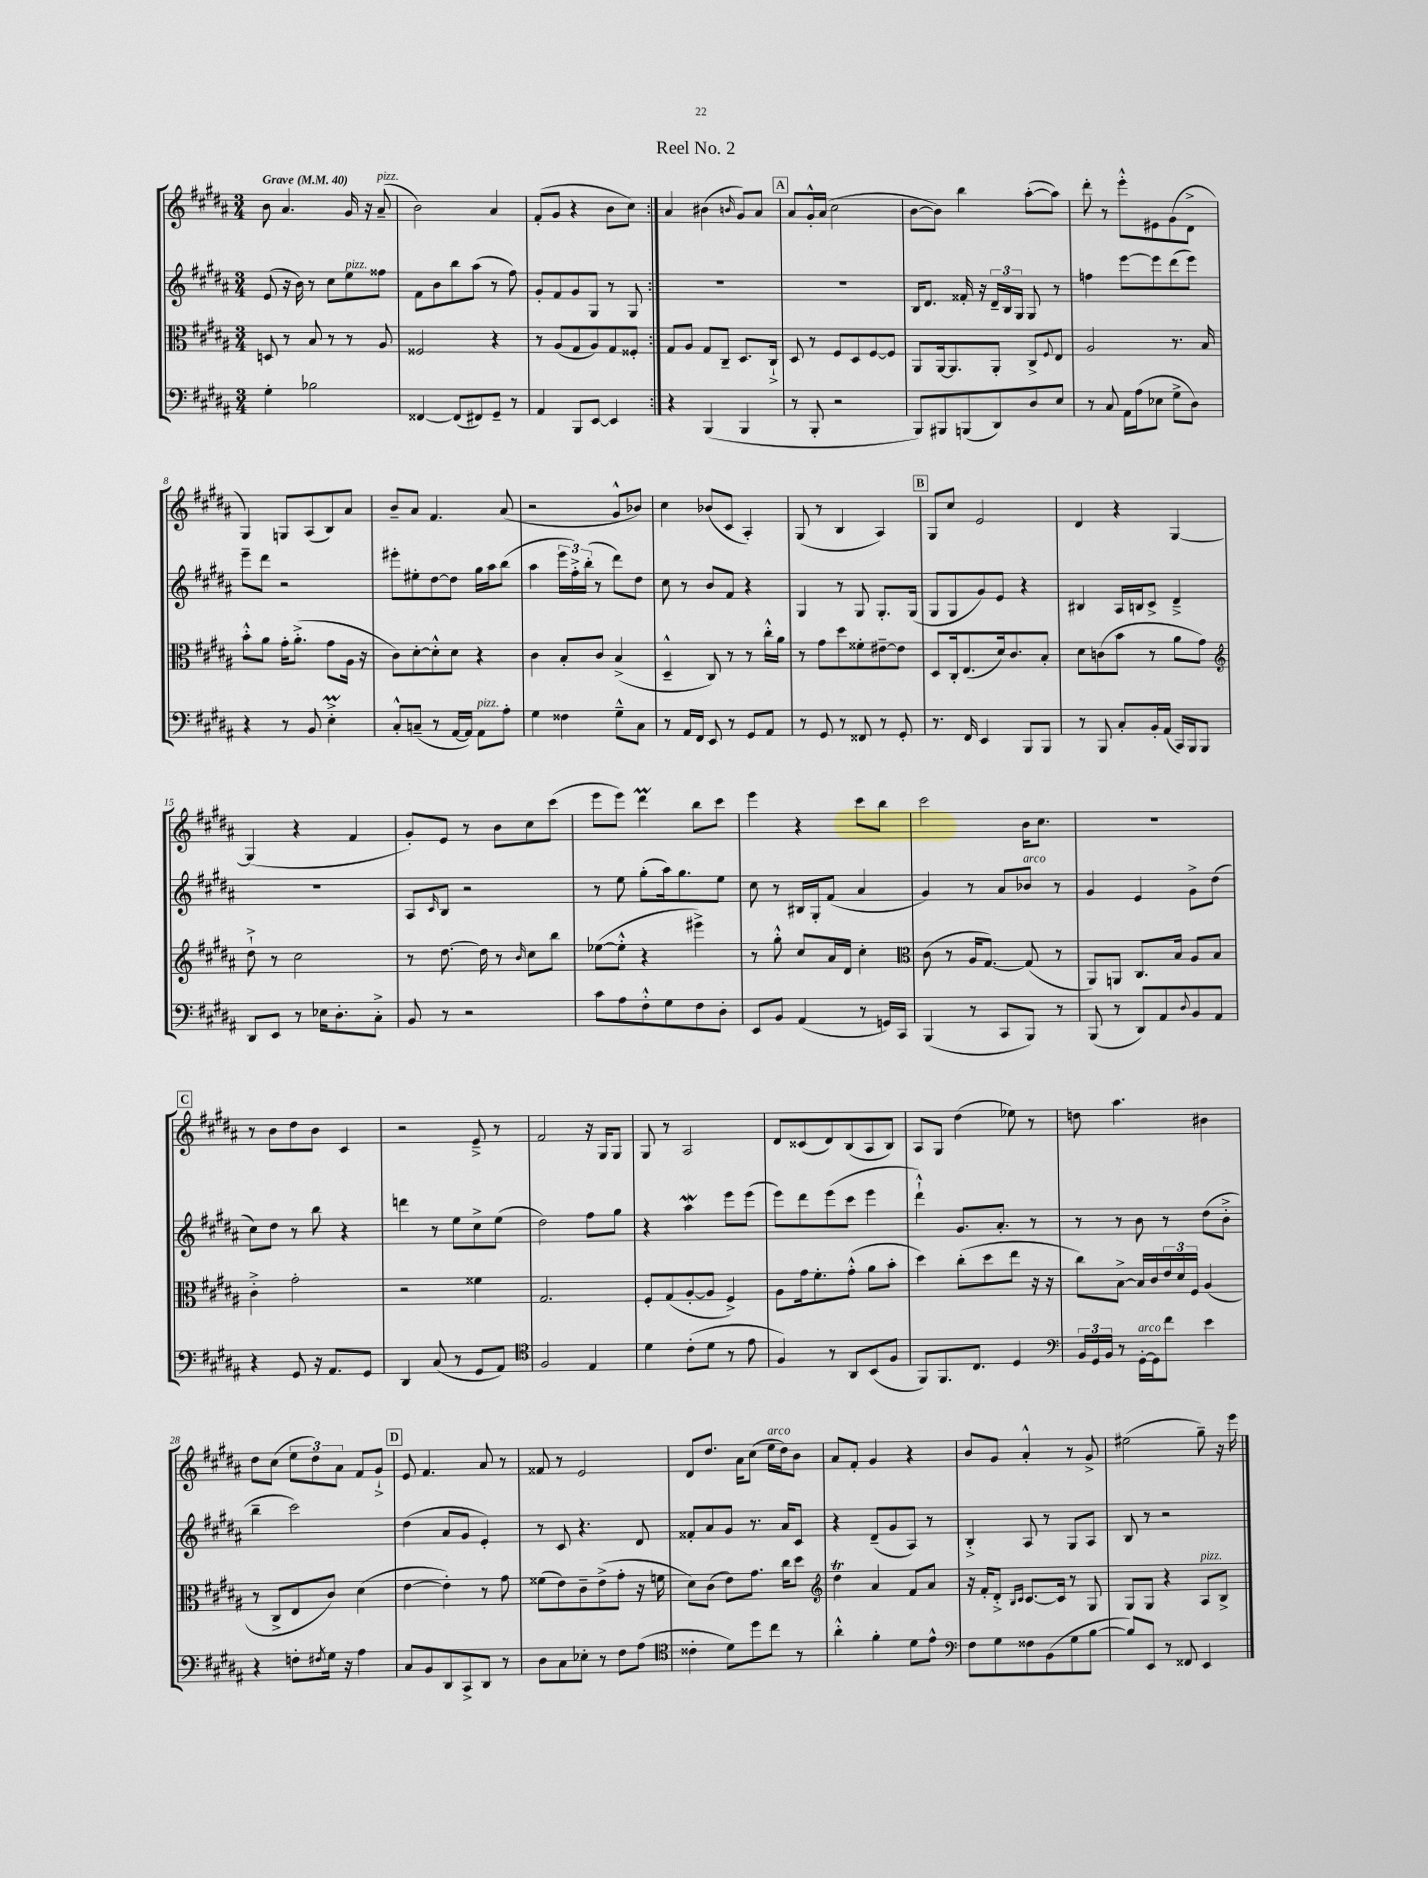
\header { title = "Reel No. 2" }
<<
\new StaffGroup <<
\new Staff = "s0" {
    \clef treble \key b \major \numericTimeSignature \time 3/4 \tempo "Grave" 4 = 40
    \repeat volta 2 { b'8 ais'4. gis'16 r16 ais'8--^\markup { \italic "pizz." }( |
    b'2) ais'4 |
    fis'8-.( gis'8 r4 b'8 cis''8) | }
    ais'4 bis'4( \grace { b'16 } gis'8) ais'8 |
    \mark \markup { \box "A" } ais'8 gis'16-.-^ ais'16( cis''2 |
    b'8~ b'8) b''4 ais''8~-.( ais''8) |
    dis'''8-. r8 e'''8-.-^ eis'8 gis'8( dis'8-> |
    gis4) g8 ais8( b8) ais'8 |
    b'8-- ais'8 fis'4. ais'8( |
    r2 gis'8-^ bes'8) |
    cis''4 bes'8( cis'8 ais4-.) |
    gis8( r8 b4 ais4) |
    \mark \markup { \box "B" } gis8 cis''8 e'2 |
    dis'4 r4 gis4~ |
    gis4( r4 fis'4 |
    gis'8-.) e'8 r8 b'8 cis''8 cis'''8( |
    e'''8 e'''8) dis'''4\prall b''8 cis'''8 |
    e'''4 r4 cis'''8 b''8 |
    cis'''2 b'16 cis''8. |
    R2. |
    \mark \markup { \box "C" } r8 b'8 dis''8 b'8 cis'4 |
    r2 e'8---> r8 |
    fis'2 r16 gis16 gis8 |
    gis8 r8 ais2 |
    dis'8 cisis'8( dis'8) b8( ais8 b8) |
    ais8 gis8 dis''4( ees''8) r8 |
    d''8 ais''4. bis'4 |
    dis''8 cis''8( \tuplet 3/2 { e''8 dis''8) ais'8 } fis'8 gis'8-!-> |
    \mark \markup { \box "D" } e'8 fis'4. ais'8 r8 |
    fisis'8 r8 e'2 |
    dis'8 dis''8. ais'16 cis''8( e''16^\markup { \italic "arco" } dis''16) b'8 |
    ais'8 fis'8-. gis'4 r4 |
    b'8 gis'8 ais'4-.-^ r8 gis'8-> |
    eis''2( gis''8--) r16 e'''16 \bar "|." |
}
\new Staff = "s1" {
    \clef treble \key b \major \numericTimeSignature \time 3/4
    \repeat volta 2 { e'8( r16 b'16) r8 cis''8 e''8^\markup { \italic "pizz." } fisis''8 |
    fis'8 b'8 b''8 ais''8( r8 fis''8) |
    gis'8-. fis'8 gis'8 gis8 r8 gis8 | }
    R2. |
    \mark \markup { \box "A" } R2. |
    b16 dis'8. fisis'16-. r16 \tuplet 3/2 { dis'16-- b16 gis16 } gis8 r8 |
    f''4 e'''8~ e'''8 dis'''8( e'''8) |
    e'''8-- dis'''8 r2 |
    eis'''8-. eis''8-. dis''8~ dis''8 gis''16 ais''16 b''8( |
    ais''4 \tuplet 3/2 { e'''16 fis''16-.->) b''16-.( } r8 dis'''8) dis''8 |
    cis''8 r8 b'8 fis'8 r4 |
    gis4 r8 gis8 gis8.-. gis16( |
    \mark \markup { \box "B" } gis8 gis8 gis'8) e'8 r4 |
    bis4 ais16 b16 cis'8-> dis'4---> |
    R2. |
    ais8 \grace { cis'16 } b8 r2 |
    r8 e''8 gis''8-.( ais''16) gis''8. e''8 |
    cis''8 r8 bis16 gis16-. fis'8( ais'4 |
    gis'4) r8 ais'8 bes'8^\markup { \italic "arco" } r8 |
    gis'4 e'4 gis'8-> dis''8( |
    \mark \markup { \box "C" } cis''8) dis''8 r8 b''8 r4 |
    d'''4 r8 e''8 cis''8-> e''8( |
    dis''2) fis''8 gis''8 |
    r4 ais''4\mordent e'''8 e'''8( |
    e'''8) dis'''8 e'''8( cis'''8 e'''4 |
    dis'''4-!-^) gis'8. ais'8.-. r8 |
    r8 r8 b'8 r8 dis''8( b'8-.-> |
    b''4-- cis'''2) |
    \mark \markup { \box "D" } dis''4( ais'8 gis'8 e'4-.) |
    r8 cis'8 r4. dis'8 |
    fisis'8-. ais'8 gis'8 r8. ais'16 cis'8 |
    r4 dis'8--( gis'8 ais8) r8 |
    b4-.-> ais8 r8 gis8 ais8 |
    b8 r8 r2 \bar "|." |
}
\new Staff = "s2" {
    \clef alto \key b \major \numericTimeSignature \time 3/4
    \repeat volta 2 { d8 r8 b8 r8 r8 ais8 |
    fisis2 r4 |
    r8 ais8( gis8 ais8) gis8 fisis8-. | }
    gis8 ais8 gis8 cis8-- dis8. cis16-!-> |
    \mark \markup { \box "A" } dis8 r8 fis8 dis8 fis8~ fis8 |
    ais,8 ais,16~ ais,8. ais,8-. cis8-> \appoggiatura { fis8 } e8 |
    ais2 r8. b16 |
    b'8-.-^ ais'8 gis'16-. ais'8.-.->( gis'8 ais16 r16 |
    cis'8) dis'8~-. dis'8-.-^ dis'8 r4 |
    cis'4 b8-. cis'8 b4->( |
    dis4---^ cis8) r8 r8 cis''16-.-^ ais'16 |
    r8 gis'8 dis''8 fisis'8-. eis'8~-- eis'8 |
    \mark \markup { \box "B" } dis8 cis16-. e8.( dis'16) cis'8. b8-. |
    dis'8 c'8( b'8 r8 ais'8 gis'8) |
    \clef treble dis''8-!-> r8 cis''2 |
    r8 dis''8.~ dis''16 r8 \grace { b'16 } cis''8 b''8 |
    ees''8~( ees''8-.-^ r4 eis'''4->) |
    r8 gis''8-.-^ cis''8 ais'16 dis'16 cis''4-. |
    \clef alto cis'8( r8 ais16 gis8.~) gis8( r8 |
    ais,8) a,8 cis8. b16 ais8 b8 |
    \mark \markup { \box "C" } cis'4-.-> gis'2-. |
    r2 fisis'4 |
    gis2. |
    fis8-. gis8( ais8~-. ais8 fis4->) |
    ais8 gis'16 fis'8.-. gis'8-.-^( ais'8 b'8-. |
    dis''4) cis''8-.( dis''8 e''8 r16 r16 |
    cis''8) b8~-> b16 cis'16 \tuplet 3/2 { e'16 dis'16 fis16 } ais4( |
    r8 cis8-> e8 cis'8) dis'4( |
    \mark \markup { \box "D" } e'4~ e'4-.) r8 gis'8 |
    fisis'8( e'8) cis'8-- e'8->( gis'8-. r16 f'16 |
    dis'8) cis'8( e'8) gis'8. cis''16 dis''8 |
    \clef treble dis''4\trill ais'4 fis'8 ais'8 |
    r16 fis'16-. dis'8-.-> \grace { b16 cis'16 } cis'8.~ cis'16 r8 gis8 |
    gis8 gis8 r4 ais8^\markup { \italic "pizz." } b8-> \bar "|." |
}
\new Staff = "s3" {
    \clef bass \key b \major \numericTimeSignature \time 3/4
    \repeat volta 2 { gis4-. bes2 |
    fisis,4~ fisis,8( fis,8) gis,8-- r8 |
    ais,4 b,,8 e,8~ e,4 | }
    r4 b,,4( b,,4 |
    \mark \markup { \box "A" } r8 b,,8-. r2 |
    b,,8) bis,,8 b,,8( dis,8) dis8 e8 |
    r8 cis8 ais,16 ais16( ees8 gis8-> dis8) |
    r4 r8 b,8 e4-.->\prall |
    cis8-.-^ c8--( r8 ais,16~ ais,16) ais,8^\markup { \italic "pizz." } ais8-. |
    gis4 fisis4 gis8---^ cis8 |
    r8 ais,16 fis,16 e,8 r8 gis,8 ais,8 |
    r8 gis,8 r8 fisis,8 r8 gis,8-. |
    \mark \markup { \box "B" } r8. fis,16 e,4 b,,8 b,,8 |
    r8 b,,8 cis8-. b,16-. ais,16( cis,16) b,,16 b,,8 |
    dis,8 e,8 r8 ees16 dis8.-. cis8-.-> |
    b,8 r8 r2 |
    cis'8 ais8 fis8-.-^ gis8 fis8 dis8-. |
    e,8 b,8 ais,4( r8 g,16) cis,16 |
    b,,4( r8 cis,8 b,,8) r8 |
    b,,8( r8 dis,8) ais,8 \appoggiatura { dis8 } b,8 ais,8 |
    \mark \markup { \box "C" } r4 gis,8 r16 ais,8. gis,8 |
    dis,4 cis8( r8 gis,8 ais,8) |
    \clef tenor fis2 e4 |
    dis'4 cis'8-.( dis'8 r8 e'8 |
    fis4) r8 ais,8 b,8( fis8 |
    fis,8) fis,8. cis8. dis4 |
    \clef bass \tuplet 3/2 { b,16 gis,16 b,16 } r8 gis,16~-.^\markup { \italic "arco" } gis,16 fis'8 e'4 |
    r4 f8-. \acciaccatura { fis8 } gis16 r16 ais4 |
    \mark \markup { \box "D" } cis8 b,8 dis,8 cis,8-> dis,8 r8 |
    dis8 cis8 ees8-. r8 fis8 ais8( |
    \clef tenor cisis'4-. dis'8) dis''8 cis''8 r8 |
    ais'4-.-^ fis'4-. dis'8 e'8-^ |
    \clef bass fis8 gis8 fisis8 b,8( gis8 b8~ |
    b8) e,8 r8 fisis,8 e,4 \bar "|." |
}
>>
>>
